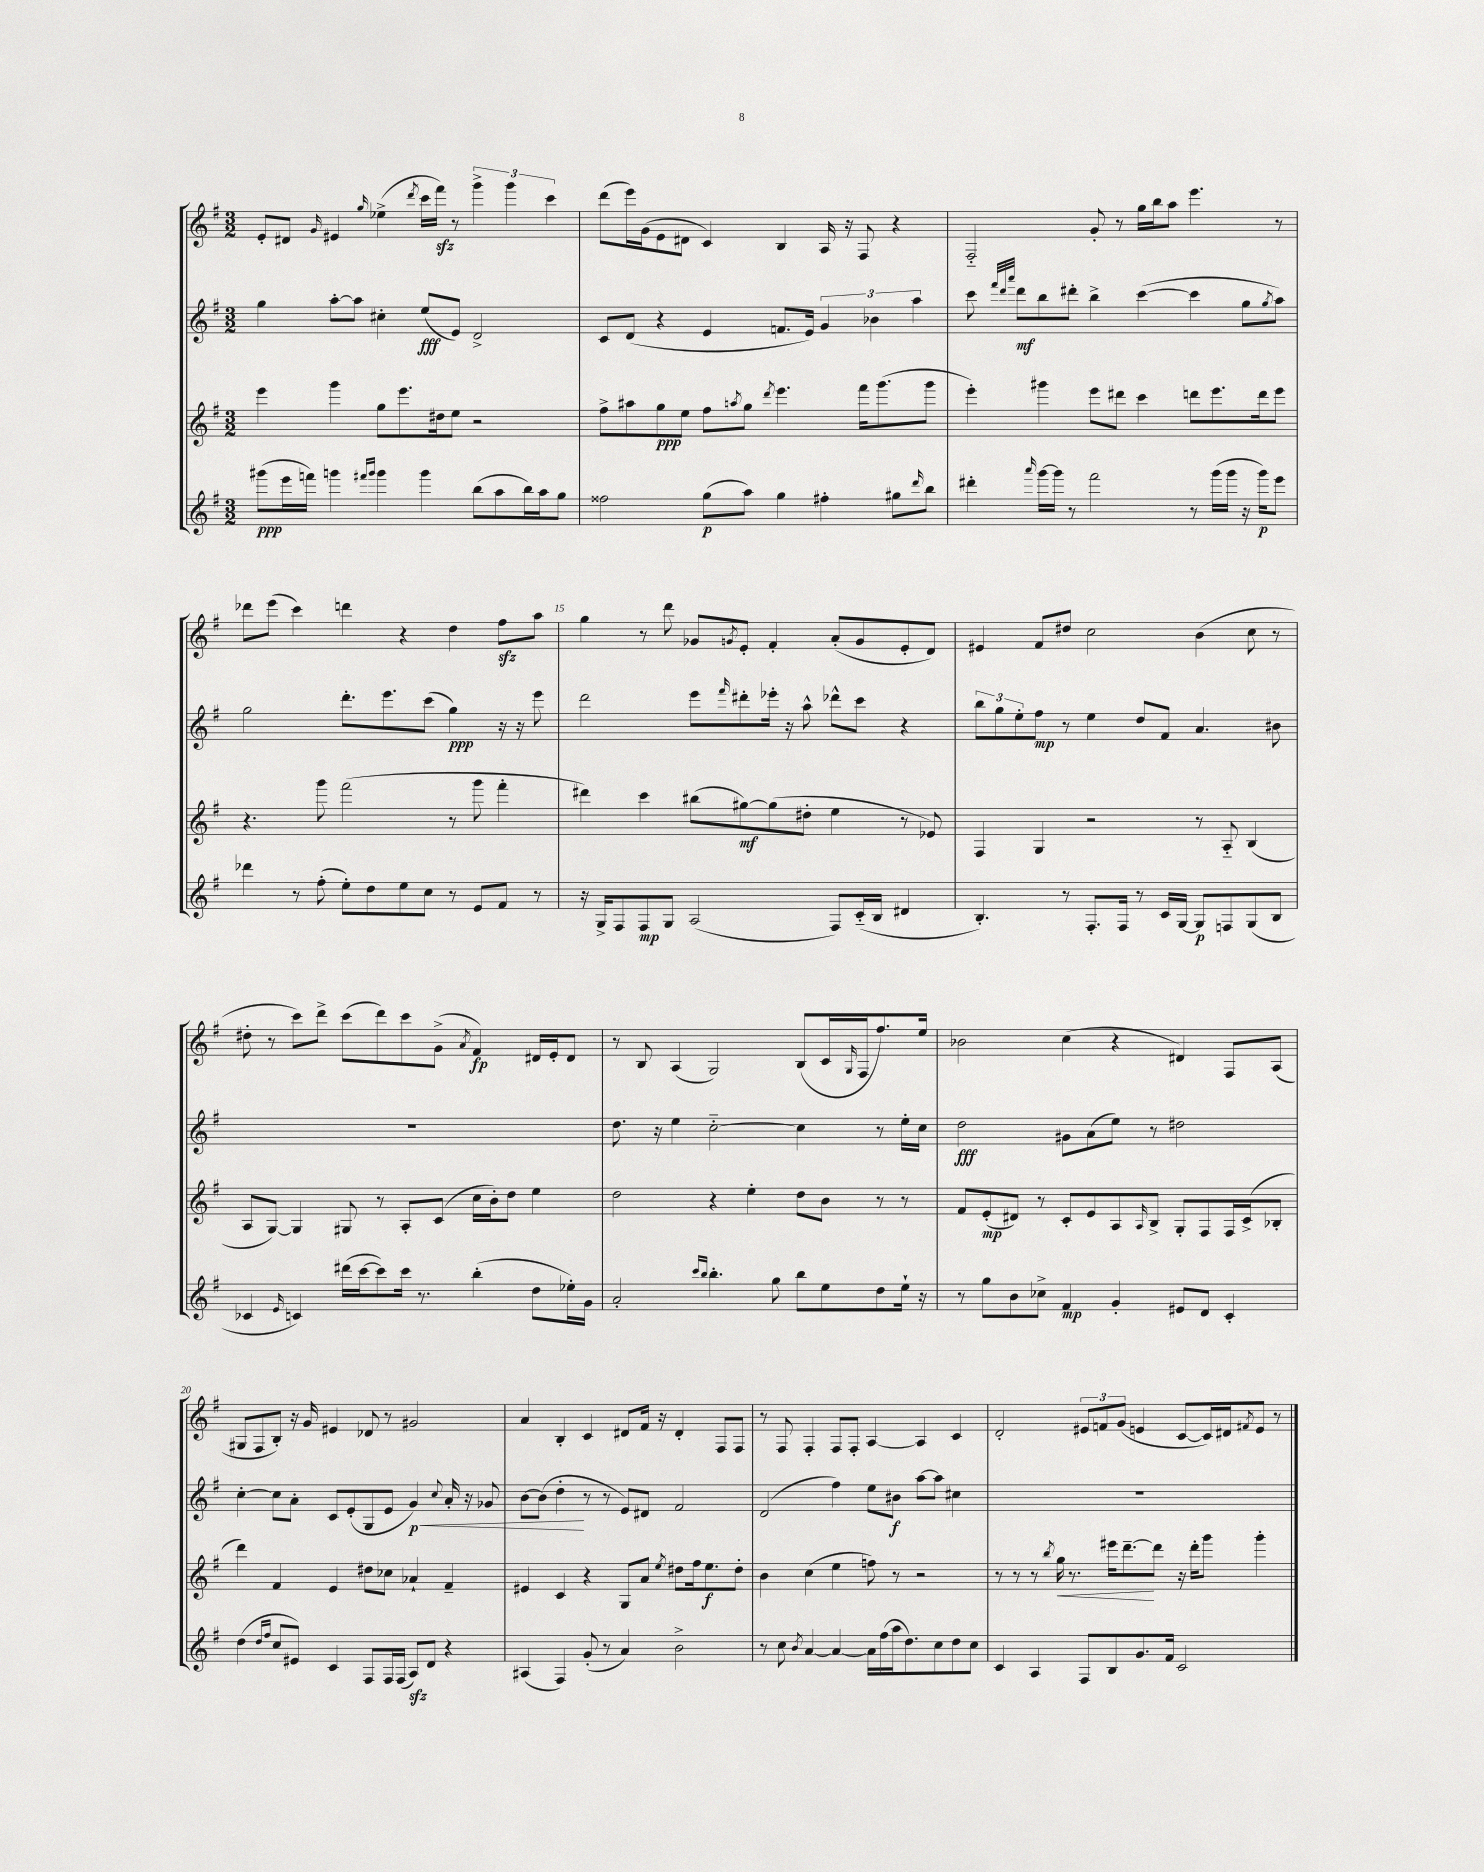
<<
\new StaffGroup <<
\new Staff = "s0" {
    \clef treble \key g \major \numericTimeSignature \time 3/2
    e'8-. dis'8 \grace { g'16 } eis'4 \grace { g''16 } ees''4->( \acciaccatura { d'''8 } c'''16 fis'''16\sfz) r8 \tuplet 3/2 { g'''4-> g'''4 c'''4 } |
    d'''8( e'''16) g'16( e'8 dis'8 c'4) b4 a16 r16 fis8 r4 |
    fis2-_ g'8-. r8 g''16 b''16 a''8 e'''4. r8 |
    des'''8 e'''8( c'''4) d'''4 r4 d''4 fis''8\sfz a''8 |
    g''4 r8 d'''8 ges'8 \acciaccatura { g'8 } e'8-. fis'4-. a'8-.( g'8 e'8-. d'8) |
    eis'4 fis'8 dis''8 c''2 b'4( c''8 r8 |
    dis''8-. r8 c'''8) d'''8-> c'''8( d'''8) c'''8 g'8->( \acciaccatura { a'8 } fis'4\fp) dis'16 e'16-. dis'8 |
    r8 b8 a4( g2) b8( c'16 \grace { g16 } fis16 fis''8.) e''16 |
    bes'2 c''4( r4 dis'4) fis8 a8( |
    gis8 fis8 b8-.) r16 g'16 eis'4 des'8 r8 gis'2 |
    a'4 b4-. c'4 dis'8 fis'16 r16 dis'4-. fis8 fis8 |
    r8 fis8 fis4-. fis8 fis8-. a4~ a4 c'4 |
    d'2-. \tuplet 3/2 { eis'8 f'8 g'8( } e'4 c'8~ c'16) dis'16 \acciaccatura { fis'8 } e'8 r8 \bar "|." |
}
\new Staff = "s1" {
    \clef treble \key g \major \numericTimeSignature \time 3/2
    g''4 a''8~-. a''8 cis''4-. e''8\fff( e'8) d'2-> |
    c'8 d'8( r4 e'4 f'8. e'16) \tuplet 3/2 { g'4 bes'4 a''4 } |
    c'''8 \grace { fis'''32 d'''32 a'''32 } d'''8\mf b''8 dis'''8-. b''4-> c'''4~( c'''4 g''8 \acciaccatura { g''8 } a''8) |
    g''2 d'''8.-. e'''8. c'''8( g''4\ppp) r16 r16 e'''8 |
    d'''2 e'''8 \grace { fis'''16 } dis'''8-. ees'''16-. r16 a''8-^ des'''8-^ c'''8 r4 |
    \tuplet 3/2 { b''8 g''8 e''8-. } fis''8\mp r8 e''4 d''8 fis'8 a'4. bis'8 |
    R1. |
    d''8. r16 e''4 c''2~-_ c''4 r8 e''16-. c''16 |
    d''2\fff gis'8 a'8( e''8) r8 dis''2 |
    c''4~-. c''8 a'8-. c'8 e'8-.( g8 e'8 g'4\p\<) \appoggiatura { c''8 } a'16-. r16 ges'8 |
    b'8~ b'8( d''4-.\! r8 r8 e'8) dis'8 fis'2 |
    d'2( fis''4) e''8 bis'8\f a''8~ a''8 cis''4 |
    R1. \bar "|." |
}
\new Staff = "s2" {
    \clef treble \key g \major \numericTimeSignature \time 3/2
    e'''4 g'''4 g''8 e'''8. dis''16 e''8 r2 |
    fis''8-> ais''8 g''8\ppp e''8 fis''8 \acciaccatura { a''8 } g''8 \acciaccatura { d'''8 } e'''4. fis'''16 g'''8.( g'''8 |
    e'''4-.) gis'''4 e'''8 dis'''8 c'''4 d'''8 e'''8. d'''16 e'''8 |
    r4. g'''8 fis'''2( r8 g'''8 fis'''4-. |
    dis'''4) c'''4 bis''8( gis''8~\mf) gis''8( dis''8-. e''4 r8 ees'8) |
    fis4 g4 r2 r8 a8-_ b4( |
    a8 g8~) g4 gis8 r8 a8-. c'8( c''16 b'16-.) d''8 e''4 |
    d''2 r4 e''4-. d''8 b'8 r8 r8 |
    fis'8 e'8-.\mp( dis'8) r8 c'8-. e'8 a8 \grace { a16 } b8-> g8-. fis8 fis16 c'16->( bes8-. |
    d'''4) fis'4 e'4 dis''8 ces''8 aes'4-! fis'4-- |
    eis'4 c'4 r4 g8 a'8 \acciaccatura { e''8 } dis''8 fis''16 e''8.\f dis''8-. |
    b'4 c''4( e''4 f''8) r8 r2 |
    r8 r8 r8 \acciaccatura { b''8 } g''16\< r8. eis'''16 d'''8.~--\! d'''8 r16 d'''16-. g'''8 g'''4-. \bar "|." |
}
\new Staff = "s3" {
    \clef treble \key g \major \numericTimeSignature \time 3/2
    gis'''8\ppp( e'''16 f'''16) g'''4 \grace { fis'''16 g'''16 } g'''4 g'''4 b''8( a''8 b''16) a''16 g''8 |
    fisis''2 g''8\p( a''8) g''4 fis''4-. gis''8 \grace { d'''16 } b''8 |
    dis'''4-. \grace { a'''16 } g'''16~ g'''16 r8 fis'''2 r8 g'''16( g'''16 r16 g'''16\p) e'''8 |
    des'''4 r8 fis''8-.( e''8-.) d''8 e''8 c''8 r8 e'8 fis'8 r8 |
    r16 g16-> fis8 fis8\mp g8 a2( fis8) c'16-_( b16 dis'4 |
    b4.-.) r8 fis8.-. fis16 r8 c'16 g16~ g8\p f8 g8( b8 |
    ces'4 \grace { e'16 } c'4) dis'''16( c'''16~ c'''8) c'''16 r8. b''4-.( d''8 ees''16-.) g'16 |
    a'2-. \grace { c'''16 b''16 } b''4.-. g''8 b''8 e''8 d''8 e''16-! r16 |
    r8 g''8 b'8 ces''8-> fis'4\mp g'4-. eis'8 d'8 c'4-. |
    d''4( \grace { d''16 fis''16 } c''8 eis'8) c'4 fis8 fis16 fis16( a8\sfz) d'8 r4 |
    ais4( fis4) g'8-.( r8 a'4) b'2-> |
    r8 c''8 \acciaccatura { b'8 } a'4~ a'4~ a'16 fis''16( a''16 d''8.) c''8 d''8 c''8 |
    c'4 a4 fis8 b8 g'8. fis'16 c'2 \bar "|." |
}
>>
>>
\layout { \context { \Score currentBarNumber = #11 \override BarNumber.break-visibility = ##(#f #t #t) barNumberVisibility = #(every-nth-bar-number-visible 5) } }
